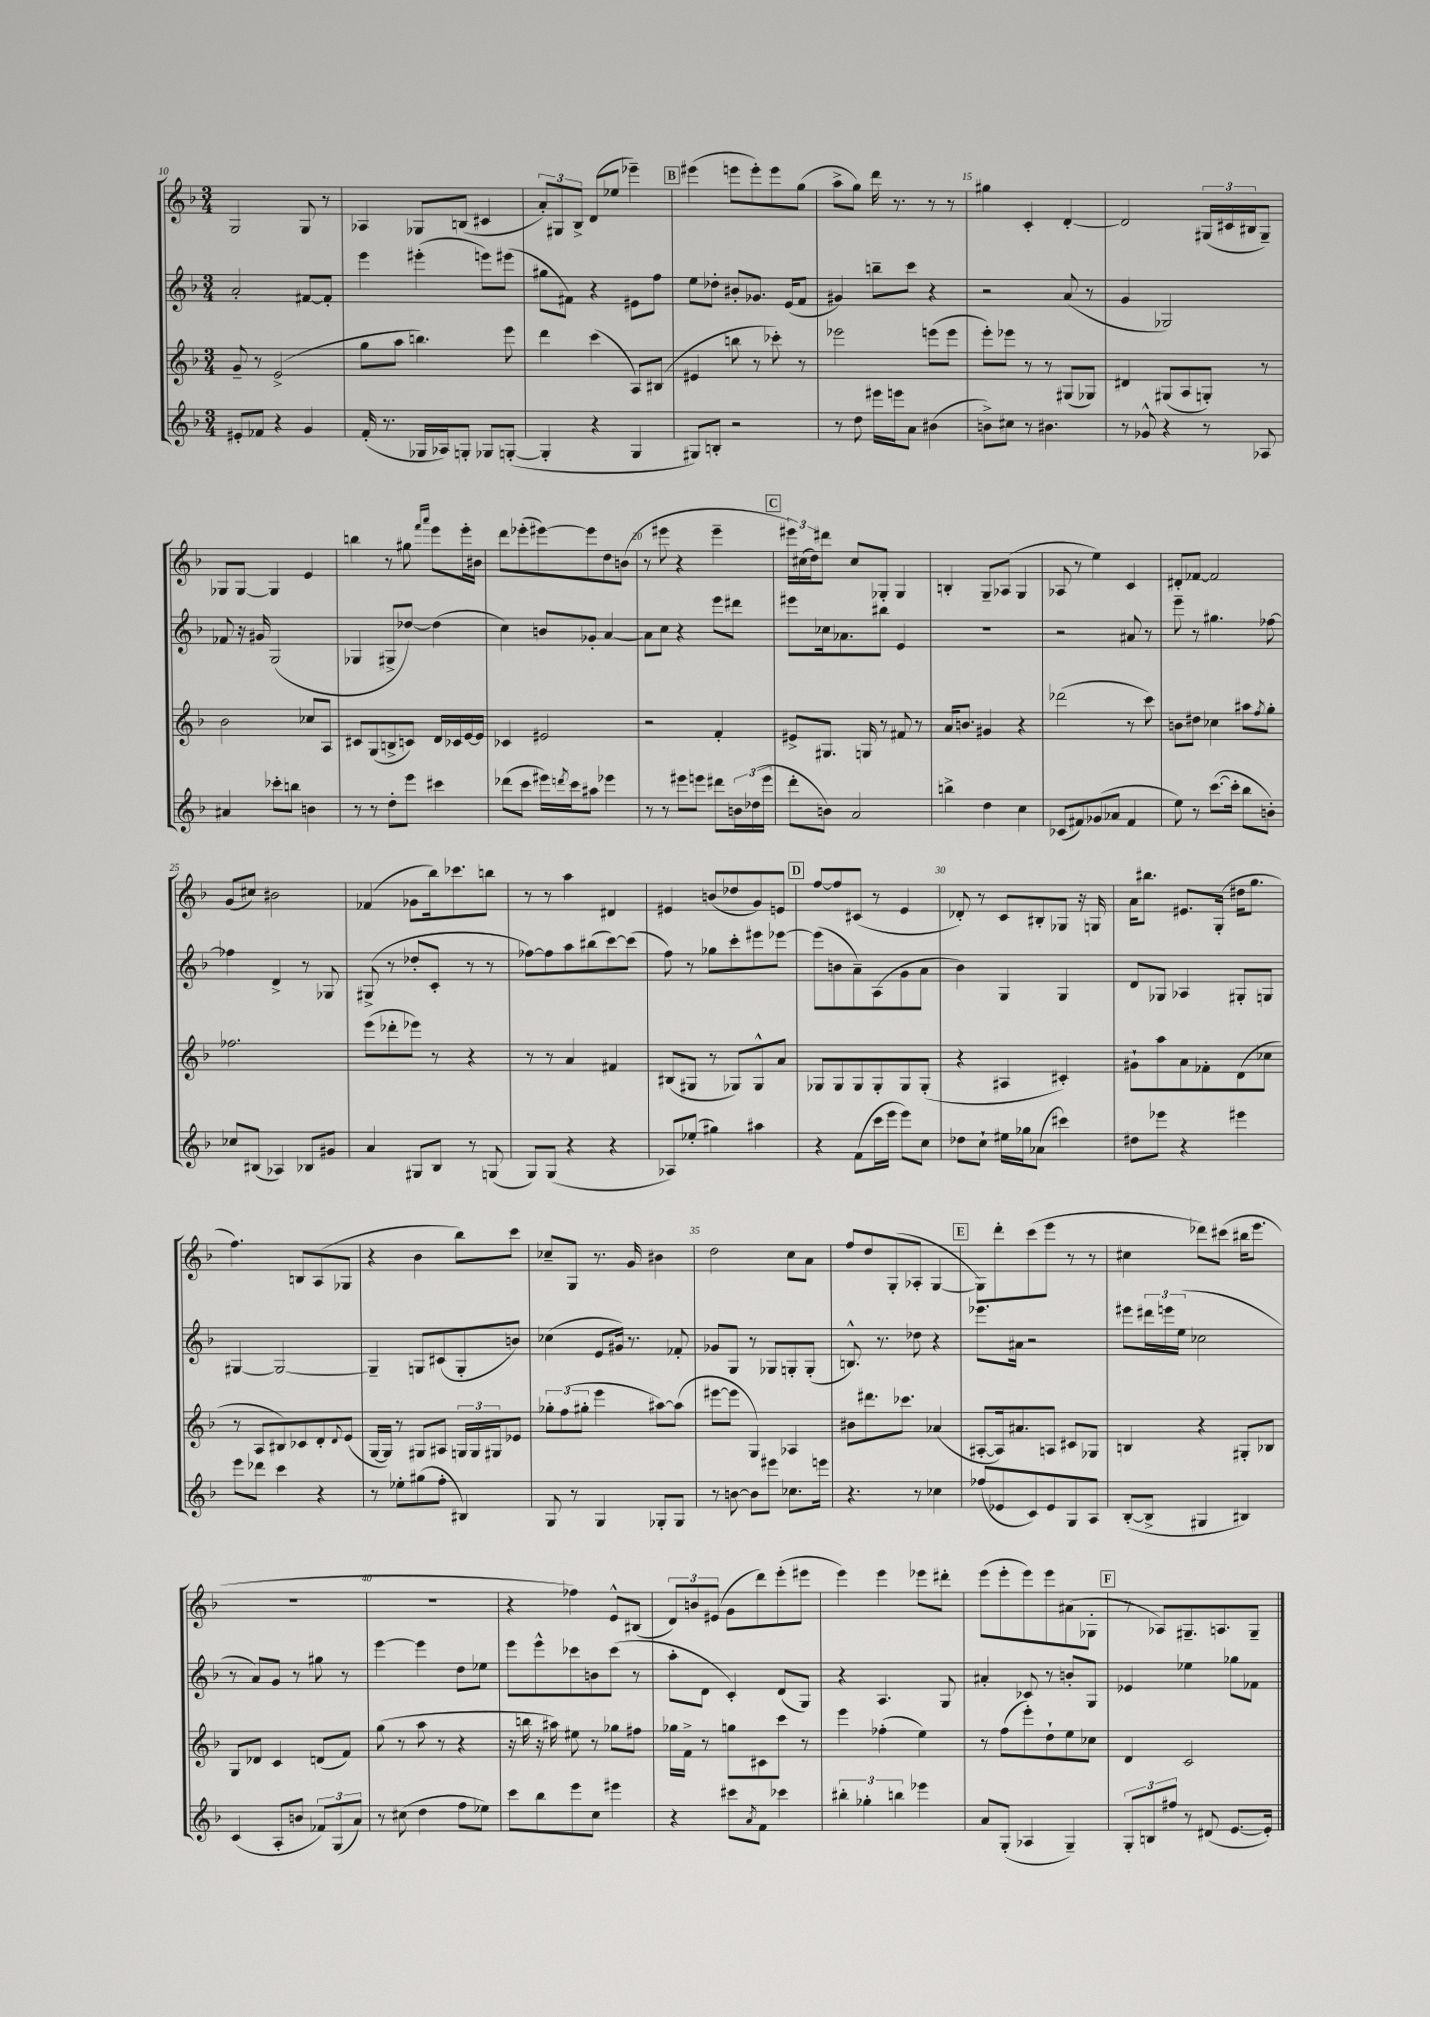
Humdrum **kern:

**kern	**kern	**kern	**kern
*staff4	*staff3	*staff2	*staff1
*clefG2	*clefG2	*clefG2	*clefG2
*k[b-]	*k[b-]	*k[b-]	*k[b-]
*M3/4	*M3/4	*M3/4	*M3/4
8e#'	8g~	2a'	2G
8f-	8r	.	.
4r	(2e^	.	.
4g	.	[8f#	8G
.	.	8f#']	8r
=	=	=	=
(16f'	8gg	4eee	4A-
8.r	.	.	.
.	8aa	.	.
16G-	4.bb)	(4eee#'	8G-
16A-)	.	.	.
8G'	.	.	(8B
8G-	.	8eee)	4c#
([8G'	8eee	(8eee#	.
=	=	=	=
4G']	4ddd	8gg#	12a')
.	.	.	12G#
.	.	8f#)	.
.	.	.	12B-^
4r	(4ccc	4r	(8d
.	.	.	8ee-
4G	8A)	8e#	4eee-~)
.	(8B#	8ff	.
=	=	=	=
8G#)	4e#	8ee	(4eee#
8B'	.	8dd-'	.
2r	8bb	8b#'	8eee
.	8r	8.g-	8eee')
.	8ccc-')	.	8eee
.	.	(16e	.
.	8r	8f	(8gg
=	=	=	=
8r	2eee-	4g#)	8aa^
8dd	.	.	8gg)
16eee#	.	8bb~	16ddd
16eee	.	.	8.r
8a	.	8ccc	.
(4b#	(8eee	4r	8r
.	8eee	.	8r
=	=	=	=
8b^)	8eee')	2r	4gg#
8cc#	8eee-	.	.
8r	8r	.	4c'
4.b#	8r	.	.
.	(8G#	(8a	[4d'
.	8G-)	8r	.
=	=	=	=
8r	4d#	4g	2d]
8g-^^	.	.	.
4r	(8G#	2G-)	.
.	8A	.	.
8r	8G')	.	(24G#
.	.	.	24c#
.	.	.	24B#
8A-	8r	.	8G#~)
=	=	=	=
4a#	2b-	8f-	8G-
.	.	16r	[8G-
.	.	16g#	.
8ccc-'	.	(2G	4G-]
8bb	.	.	.
4b	8cc-	.	4e
.	8A	.	.
=	=	=	=
8r	8c#	4G-	4bb
8r	(8G	.	.
8dd'	8B^	8G#^	8r
8eee	8c)	[8dd-)	8gg#
.	.	.	16qqfff
.	.	.	16qqaaa
4ccc#	16d	(4dd-]	8eee
.	16c-	.	.
.	[16e	.	16eee'
.	16e]	.	16b#
=	=	=	=
(8ddd-	4c-	4cc)	8ddd
8ccc	.	.	(8eee-'
16eee#)	2e#	8b	[8eee#)
8qddd	.	.	.
16ccc	.	.	.
8aa#	.	8g-'	8eee#]
4eee-	.	[4a	8dd
.	.	.	(8b
=	=	=	=
8r	2r	8a]	8r
8r	.	8cc	8eee#
8eee#	.	4r	4r
8eee	.	.	.
8ddd#	4f'	8eee	4eee#~
24b	.	8ddd#	.
(24dd-	.	.	.
24eee	.	.	.
=	=	=	=
8ddd'	8e#^	8eee#	24eee#)
.	.	.	(24cc#
.	.	.	24dd)
8b)	8.G#	16cc-	8ddd#
.	.	8.a-	.
2a	.	.	8cc#
.	16G	.	.
.	8r	8bb#	8G-'
.	8f#	4e	4G-
.	8r	.	.
=	=	=	=
4bb^	16a	2.r	4B'
.	8.b	.	.
4dd	4g#	.	8G~
.	.	.	(8A-
4cc	4r	.	4G
=	=	=	=
(8c-	(2ddd-	2r	8A-
8f#)	.	.	8r
(8g-	.	.	4ee)
8a-	.	.	.
4f#	8r	8a#	4c
.	8ccc)	8r	.
=	=	=	=
8ee)	8b	8eee~	8d#'
8r	8dd#	8r	[8f-
([8.ccc	4cc-	4.gg#	2f-]
16ccc']	.	.	.
8bb-	8aa#	.	.
.	8qff	.	.
8b')	8gg'	[8ff-	.
=	=	=	=
8cc-	2.ff-	4ff-]	(8g
(8B#	.	.	8cc#)
4A-)	.	4d^	2b#
8B-	.	8r	.
8g#	.	8G-	.
=	=	=	=
4a	(8eee	(8G#^	(4f-
.	8ddd-'	8r	.
8G#	8eee-)	8dd-'	8g-
8B-	8r	8c'	16bb-)
.	.	.	8.ccc-
8r	4r	8r	.
(8G	.	8r	8bb
=	=	=	=
8G)	8r	[8ff-)	8r
(8G	8r	8ff-]	8r
4r	4a	8aa	4aa
.	.	(8bb#	.
4r	4f#	[8ccc)	4d#
.	.	(8ccc]	.
=	=	=	=
8A-)	(8B#	8ff)	4e#
(8ee-'	8G#	8r	.
4gg#)	8r	8gg-	(8b
.	8G-)	8ccc'	8dd-
4aa#	8G-^^	8eee#	8g)
.	8a	[8eee-	8e
=	=	=	=
4r	8G-	(8eee-]	[8ff
.	8G-	8b	8ff]
(8f	8G-	8a~)	(8c#
16ccc	8G-'	(8A	8r
16eee	.	.	.
8eee)	8G-	8g	4e
8cc	(8G-'	8a	.
=	=	=	=
8dd-	4r	4b-)	8d-')
8cc`	.	.	8r
16ee#	4A#	4G	8c
16gg-	.	.	.
(8a-	.	.	8B#'
4ccc#)	4c#')	4G	8G-
.	.	.	16r
.	.	.	16G
=	=	=	=
8dd#	8g#`	8d	16a
.	.	.	8.bb#
8eee-	8aa	8G-	.
4r	8a	4A-	8.e#
.	8f-'	.	.
.	.	.	(16G'
4eee#	(8d	8G#'	16dd#
.	.	.	8.gg
.	8cc-	8G	.
=	=	=	=
8eee	8r	[4G#	4.ff)
8ddd-	8A	.	.
4ccc	8B#)	2G#_	.
.	8c-	.	8B
4r	8d'	.	(8A
.	8qqd	.	.
.	(8e	.	8G-
=	=	=	=
8r	[16G	4G#~]	4r
.	16G])	.	.
8ee-'	8r	.	.
(8gg#	8G#	8G	4b-
8ff'	8A#	(8c#	.
4B#)	24G	8G'	8bb-)
.	24G	.	.
.	24G#	.	.
.	8e-	8b)	8ccc
=	=	=	=
8G	12gg-'	(4cc-	8cc-~
.	(12ff	.	.
8r	.	.	8G
.	12gg#'	.	.
4G	4eee	8e	8.r
.	.	16g#)	.
.	.	8.r	16g
8G-'	[8aa#)	.	4b#
8G-	(8aa#]	8f-'	.
=	=	=	=
8r	[8eee#	8g-	2dd
[8b	8eee#]	8G	.
8b]	4G)	8r	.
8eee#	.	8G-	.
8.cc-	4A-	8G'	8cc
.	.	(8G'	8a
16eee	.	.	.
=	=	=	=
4.r	8b#	8.B^^)	8ff
.	8.ddd#	.	8dd
.	.	8.r	.
.	.	.	(8G'
.	8.ccc-	.	.
8r	.	8dd-	8A-'
4cc-	(4a-	4r	[4G
=	=	=	=
(8ff-	[8A#'	8.eee-	8G])
8e-	16A#])	.	8ddd'
.	8.a#	16a#	.
8c)	.	2r	(8ccc
8e-	8A	.	8eee
8G	8c#	.	8r
8A	8G-	.	8r
=	=	=	=
([8B-'	4B	8eee#	4cc#
8B-^]	.	24ddd#	.
.	.	24eee	.
.	.	(24ee	.
4G#	4r	2cc-	8ddd-)
.	.	.	(8ccc#
4B#)	8G#'	.	16bb#
.	.	.	8.eee
.	8B-	.	.
=	=	=	=
(4c	8G	8r	2.r
.	8d-	8a)	.
8A'	4c	8g	.
8b	.	8r	.
12f-)	(8d	8gg#	.
(12G	.	.	.
.	8f)	8r	.
12a)	.	.	.
=	=	=	=
8r	(8gg	[4eee	2.r
(8cc#	8r	.	.
4dd	8aa	4eee]	.
.	8r	.	.
8ff	4r	8dd	.
8ee-)	.	8ee-	.
=	=	=	=
8ccc	16r	8eee	4r
.	16bb	.	.
8bb-	16r	8eee^^	.
.	16aa#)	.	.
8eee	8ee#	8ccc-	4ff-)
8cc	8r	8b	.
4eee#	8gg-	(8ccc-	8e^^
.	8ff#	8r	(8B#
=	=	=	=
4r	16gg-	8aa'	12d)
.	16f^	.	.
.	.	.	12b
.	8r	8d	.
.	.	.	(12e#
8ccc#	8gg	4c')	8g
8qa	.	.	.
8f	8c#	.	8ddd)
4ccc-	8ccc	(8d	(8eee'
.	8r	8G)	8eee#
=	=	=	=
6bb#'	4eee	4r	4eee)
6gg-'	.	.	.
.	(4ff-'	4.A	4eee
6bb	.	.	.
4eee-	4ee)	.	8eee-
.	.	8G	8ddd#'
=	=	=	=
8a	8r	4a#'	(8eee
(8G'	(8ff	.	8eee'
4A-	8eee')	8c-	8eee)
.	8dd`	8r	8eee
4G~)	8ee	8b'	(8a#
.	8cc-	8G	8G-'
=	=	=	=
12G'	4d	4e-	8r
12B	.	.	.
.	.	.	8A-)
12ff#	.	.	.
8r	2c	4ee-	8.G#~
(8d#	.	.	.
.	.	.	8.A
[8.e	.	8gg-	.
.	.	8f-	8G#~
16e'])	.	.	.
==	==	==	==
*-	*-	*-	*-
